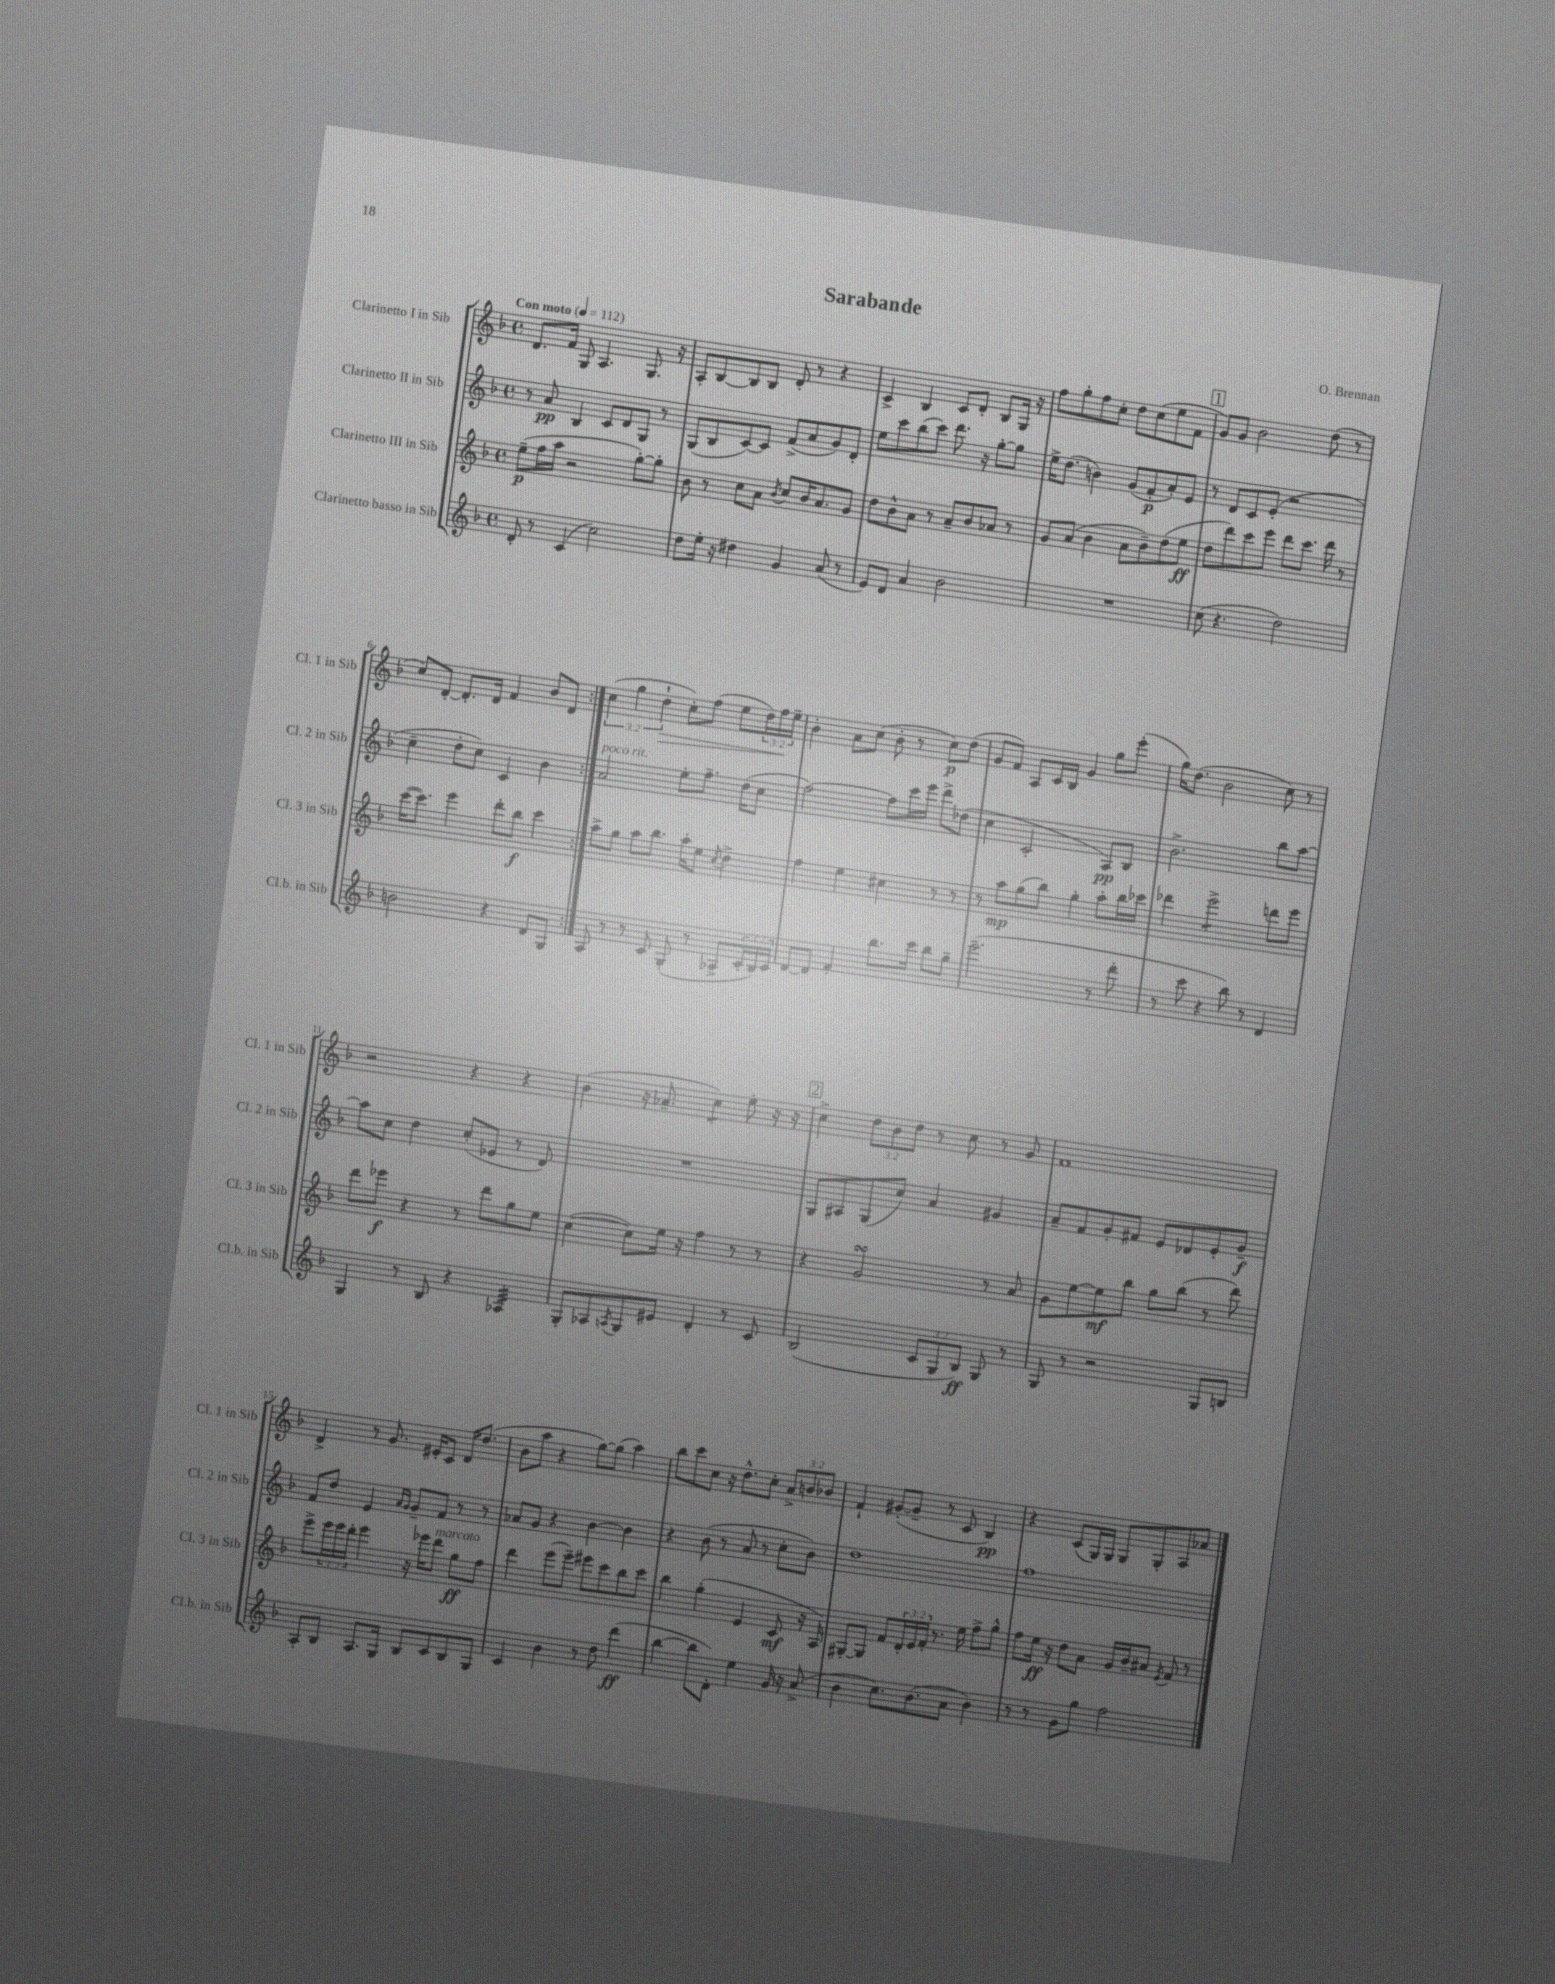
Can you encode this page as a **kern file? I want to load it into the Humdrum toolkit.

**kern	**kern	**kern	**kern
*staff4	*staff3	*staff2	*staff1
*clefG2	*clefG2	*clefG2	*clefG2
*k[b-]	*k[b-]	*k[b-]	*k[b-]
*M4/4	*M4/4	*M4/4	*M4/4
*met(c)	*met(c)	*met(c)	*met(c)
*MM112	*MM112	*MM112	*MM112
8d'	(8ee~	8r	8.d
8r	16ff	8a	.
.	16aa	.	16f
(4c	2r	4B-	8G
.	.	.	4.A
2cc)	.	8c	.
.	.	8d	.
.	[8gg')	8G	8.G
.	8gg']	8r	.
.	.	.	16r
=	=	=	=
8dd	8b-	(8G	8A'
16ee'	8r	8B-	[8B-
16r	.	.	.
4dd#	8cc	[8c)	8B-]
.	8a	8c]	8B-
.	8qb-	.	.
4g	8cc	(8f^	8d'
.	16b-	8a	8r
.	8.a	.	.
(8a	.	8g)	4r
8r	8g	8d'	.
=	=	=	=
8e)	8dd	8ee	4c^
8d	8b-^^	8ccc	.
4a	8a	(8bb-	4B-
.	8r	8ccc)	.
2b-	8a~	8.ddd	8c
.	8b-	.	8d'
.	.	16r	.
.	8a-	[8gg'	8B-
.	8r	8gg]	16G
.	.	.	16r
=	=	=	=
1r	8g	16ee^	8ff
.	.	(8.dd	.
.	(8a	.	8gg'
.	4b-	4b)	8ff
.	.	.	8cc'
.	8a	(8g	8dd
.	8b-~)	8f'	(8cc
.	(8dd	8a')	8ee
.	8ee	8e	8f
=	=	=	=
(8cc	8dd	8r	8g)
4.r	8ddd)	8d	8g
.	8ccc	8c	2b-
.	8eee	(8e'	.
2dd)	8ddd	2r	.
.	8.ccc	.	.
.	.	.	(8dd
.	16ddd	.	.
.	8r	.	8r
=	=	=	=
2b	([16ccc	4cc~	8cc)
.	8.ccc])	.	.
.	.	.	[8d'
.	4eee	8dd'	8.d']
.	.	8cc)	.
.	.	.	16d
4r	8ddd'	4c	4f
.	8bb-	.	.
8d	4ccc	4b-	8b-
8G	.	.	8d
=:|!	=:|!	=:|!	=:|!
8A	8aa^	2a	(6cc
8r	8gg	.	.
.	.	.	6gg
8r	8aa	.	.
.	.	.	6dd`
8c	8.bb-	.	.
(8G'	.	8ee'	8cc')
.	16aa'	.	.
8r	8ee	8.ff~	(8ff
.	8qcc	.	.
8A-^	4dd^	.	8ee
.	.	(16dd	.
24c'	.	8cc	24dd)
24B-)	.	.	24ff
24c	.	.	24ee~
=	=	=	=
[8d	4ff	[2ff)	4b-'
8d]	.	.	.
4f'	4ee	.	8a
.	.	.	(8cc
8.bb-	4cc#	8ff]	8b-'
.	.	16ccc	8r
16ccc	.	16eee	.
8bb-	8r	8ddd^	8cc)
8gg~	8r	(8dd-	(8dd
=	=	=	=
(2.eee~	8r	4cc	8g
.	8aa	.	8f)
.	(8gg	2c'	8A
.	8bb-)	.	16c
.	.	.	16B-
.	4gg'	.	4g
8r	8aa'	8A)	8gg
8ddd'	16bb-	8B-	(8eee'
.	16ccc-	.	.
=	=	=	=
8r	4ddd-	2.b-^	16gg)
.	.	.	(8.dd
8ccc	.	.	.
4r	2eee^	.	2b-
8bb-)	.	.	.
8r	.	.	.
4d	8ddd	8bb-	8cc)
.	8eee	[8aa	8r
=	=	=	=
4G	8ddd	8aa]	2r
.	8eee-	8cc	.
8r	4r	4dd	.
8B-	.	.	.
4r	8r	(8cc'	4r
.	8ddd	8e-	.
4A-	8gg	8r	4r
.	8ee	8d)	.
=	=	=	=
8G'	([4cc	1r	(4b-
8A-	.	.	.
8qA	.	.	.
8G	8cc])	.	16r
.	.	.	8.a-~
8e#	16ee	.	.
.	16r	.	.
4d'	4ff	.	4cc)
8r	8r	.	8ee'
8c	8r	.	16r
.	.	.	16r
=	=	=	=
(2B-	4r	8G	4cc^
.	.	8A#	.
.	2g	(8G	12dd
.	.	.	12b-
.	.	8cc)	.
.	.	.	12dd
12c	.	4a	8r
12G	.	.	.
.	.	.	8cc
12B-)	.	.	.
8G	8r	4g#	8r
8r	8a	.	8g
=	=	=	=
8G	8g	8a~	1f
8r	[8ee	8f	.
2r	8ee]	8g'	.
.	8bb-	8f#	.
.	8gg	8e	.
.	(8bb-	8d-	.
8G	8r	8e'	.
8B	8ddd)	8g~	.
=	=	=	=
8A'	8eee^	8f	4d^
8B-	24eee	8dd	.
.	24eee	.	.
.	24ddd'	.	.
8.A	4eee	4e	8r
.	.	.	8.g
16G	.	.	.
.	.	16qqa	.
.	.	16qqg	.
8B-	16r	8g~	.
.	16eee-	.	16e#'
8c	8ddd	8f	8c
8B-	8gg	8r	16d
.	.	.	(8.dd
8G	8ff	8r	.
=	=	=	=
4c	4ddd	8a-	8b-
.	.	8g	8aa
4b-	(8eee	4r	4r
.	8eee~)	.	.
8r	8eee#	[4b-	[8gg)
8dd	8ccc	.	(8gg]
(4ddd	8bb-	4b-]	4aa)
.	8ccc	.	.
=	=	=	=
[4bb-	4bb-	4r	8bb-
.	.	.	8ccc
8bb-]	(4gg'	(8b-	8cc
8d')	.	8r	16r
.	.	.	8.dd^^
4ee	4e	8a	.
.	.	8r	8cc'
16g	8c	8cc'	12a^
16r	.	.	.
.	.	.	12b
(8a^	16r	8b-)	.
.	.	.	12b-
.	16A)	.	.
=	=	=	=
4b-	[8G#'	1dd	4f`
.	8G#]	.	.
8.cc)	8f	.	([8g#'
.	24d'	.	8g#~]
.	24e	.	.
(8.b-	.	.	.
.	24f'	.	.
.	8.r	.	8r
8a	.	.	8c
.	16ee	.	.
4b-)	8ff^	.	4B-)
.	8gg^^	.	.
=	=	=	=
8r	8ff	1ff	4r
8r	16ee	.	.
.	16r	.	.
8g	8dd	.	(8c
8gg	8a	.	16G)
.	.	.	16G
2ff	16g	.	8G
.	16b-~	.	.
.	8a#	.	8G'
.	8qe	.	.
.	8f	.	8A
.	8r	.	8a-
==	==	==	==
*-	*-	*-	*-
